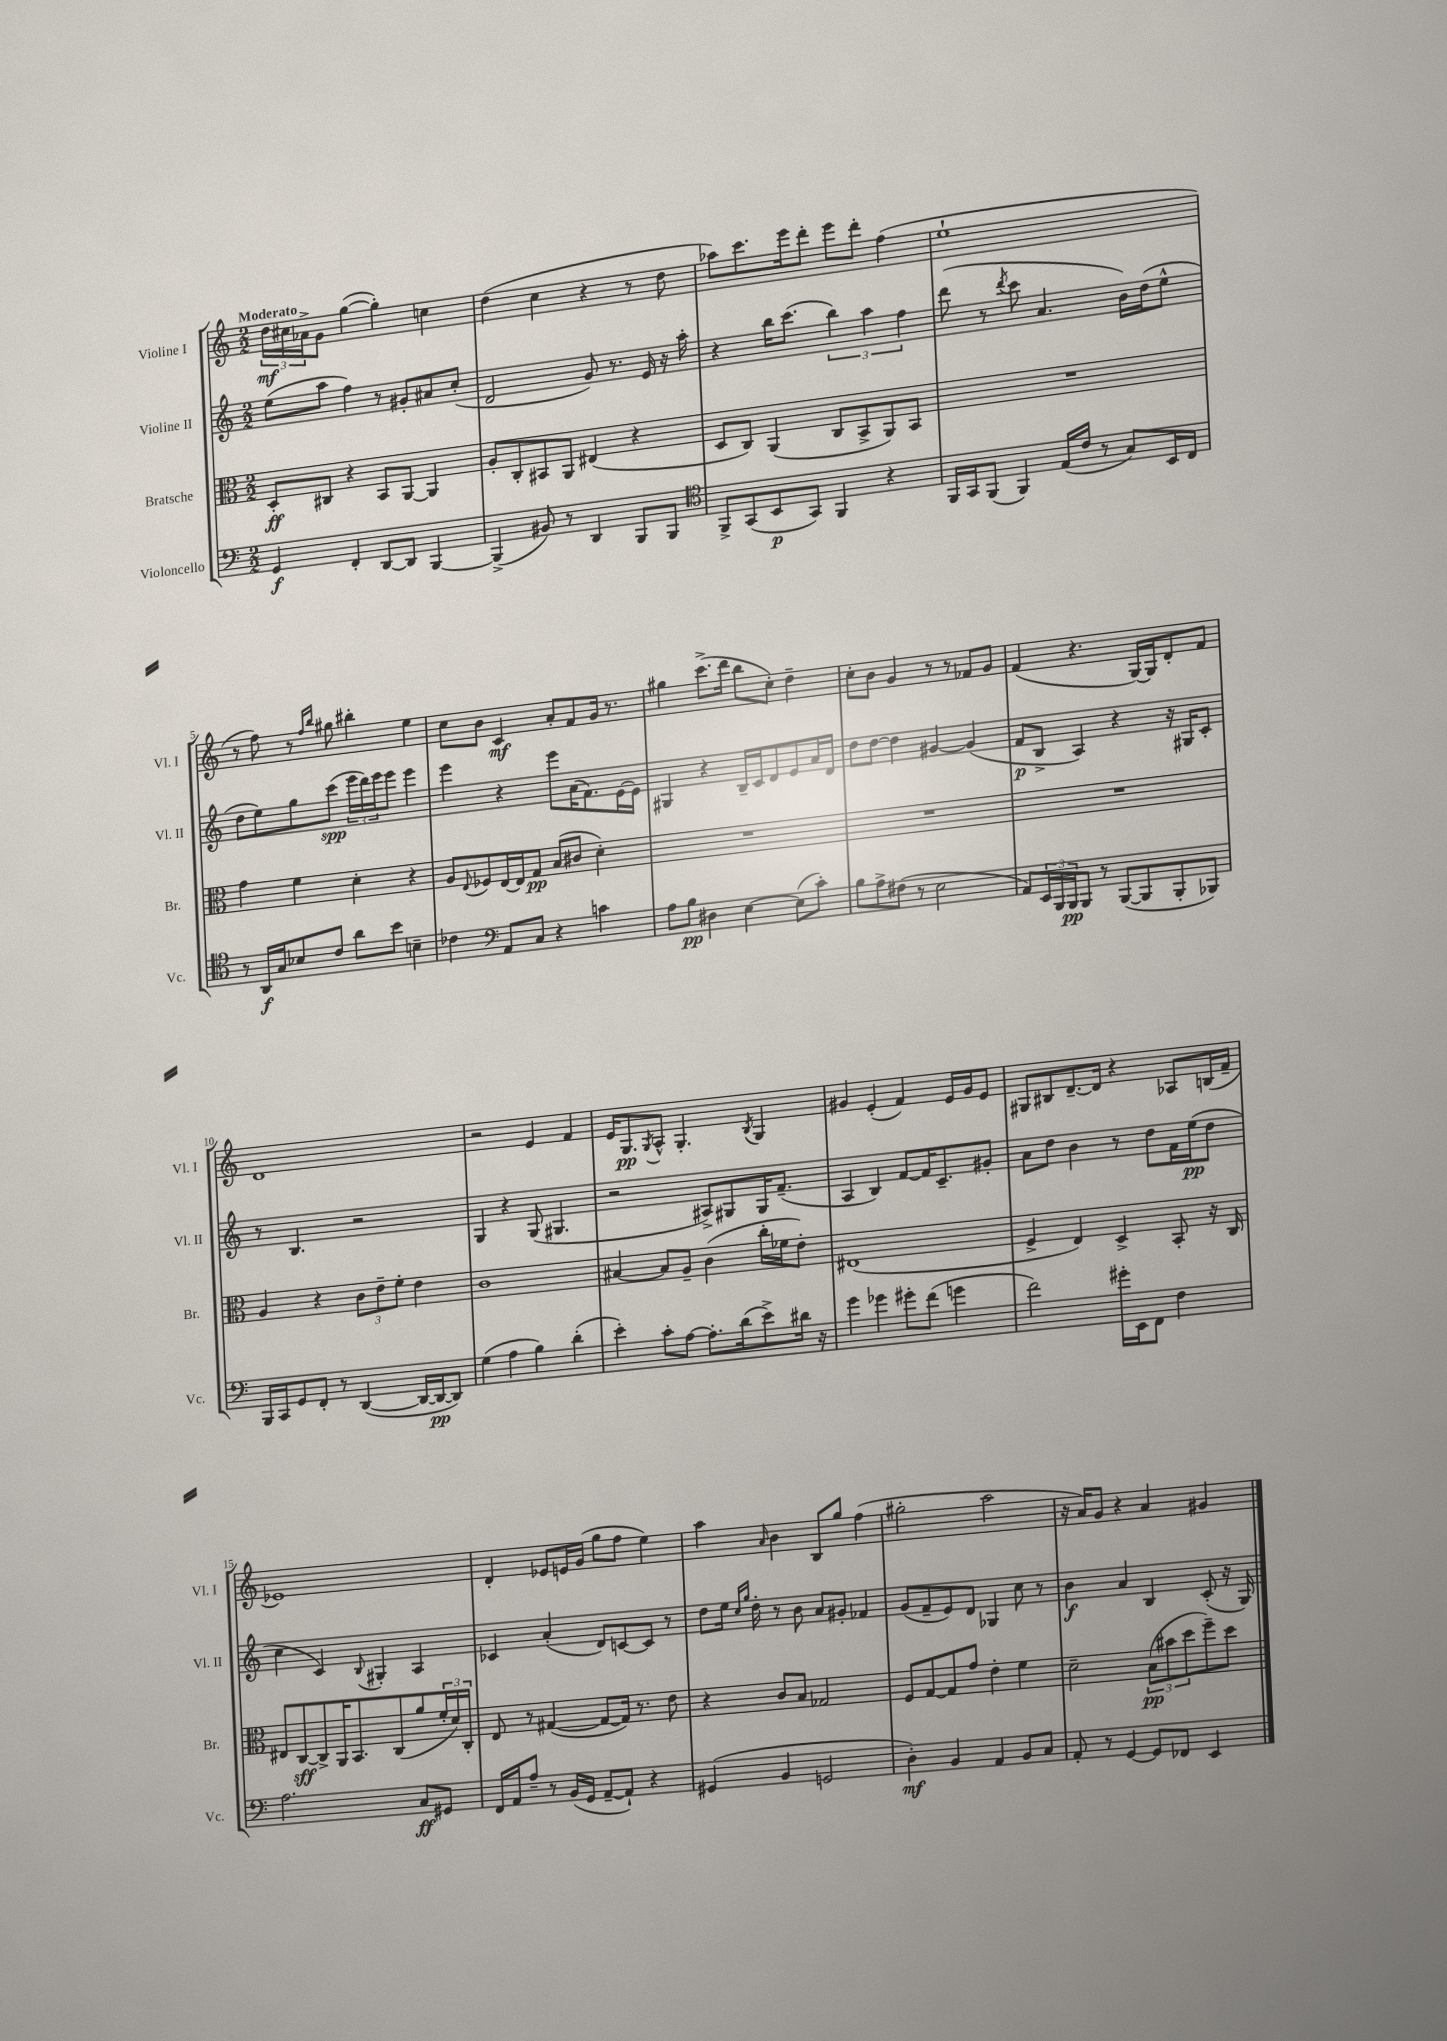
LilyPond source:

<<
\new StaffGroup <<
\new Staff = "s0" \with { instrumentName = "Violine I" shortInstrumentName = "Vl. I" } {
    \clef treble \key c \major \numericTimeSignature \time 2/2 \tempo "Moderato"
    \tuplet 3/2 { d''16\mf cis''16 aes'16-> } g'8 g''4~( g''4-.) c''4 |
    d''4( c''4 r4 r8 d''8 |
    aes''8) c'''8. e'''16 d'''8-. e'''8 d'''8-. f''4( |
    e''1-! |
    r8 f''8) r8 \grace { f''16 b''16 } gis''8 bis''4-. e''4 |
    c''8 b'8 c'4\mf a'8-. f'8 g'16 r8. |
    gis''4 c'''8.->( d'''16 b''8 c''8-.) d''4-- |
    c''8-. b'8 g'4 r8 r8 fes'8 g'8 |
    f'4( r4. g16~) g16 d'8-. f'8 |
    d'1 |
    r2 e'4 f'4 |
    e'16 g8.\pp \acciaccatura { g8 } a8-^ g4.-. \acciaccatura { b8 } g4 |
    gis'4 e'4-.( f'4) e'16 gis'16 e'8 |
    gis8 bis8 d'8.~-- d'16 r4 aes8 b16( f'16-- |
    ees'1) |
    d'4-. ees'8 e'16 g'16( g''8 f''8 e''4) |
    a''4 \grace { a'16 } b'4 b8 g''8 f''4( |
    gis''2-. a''2 |
    r16 a'16) g'8 r4 a'4 gis'4 \bar "|." |
}
\new Staff = "s1" \with { instrumentName = "Violine II" shortInstrumentName = "Vl. II" } {
    \clef treble \key c \major \numericTimeSignature \time 2/2
    e''8( a''8 f''4) r8 gis'8-. ais'8 c''8-.( |
    d'2 g'8) r8. e'16 r16 a''16-. |
    r4 b''16 c'''8.( \tuplet 3/2 { b''4) a''4 f''4 } |
    d'''8( r8 \acciaccatura { d'''8 } c'''8 a'4. b'16) d''16( e''8-^ |
    d''8 e''8) g''8 c'''8\spp( \tuplet 3/2 { e'''16 d'''16) e'''16 } e'''8 e'''4 |
    e'''4 r4 e'''8 a'16( f'8.) e'16~ e'16 |
    gis4 r4 b16-- c'16 d'8 e'8 a'16 d'16 |
    d''8 d''8~ d''4 gis'4~ gis'4( |
    f'8\p b8-> a4) r4 r16 gis16 c'8-. |
    r8 b4. r2 |
    g4 r4 g8( gis4. |
    r2 ais8->) gis8 gis16 f'8.--( |
    a4 b4) f'8~ f'16 c'8.-- gis'8-. |
    a'8 d''8 b'4 r8 d''8 f'16 e''16\pp( d''8 |
    c''4 c'4) \appoggiatura { b8 } gis4-. a4 |
    ces'4 a'4-.( d'8) c'8~ c'8 r8 |
    d''8 e''16 \grace { c''16 g''16 } d''16-. r8 b'8 a'8 gis'8-. fes'4 |
    g'8( f'8-- e'8) d'8 ges4 c''8 r8 |
    b'4\f a'4 b4 c'8-.( r16 g16) \bar "|." |
}
\new Staff = "s2" \with { instrumentName = "Bratsche" shortInstrumentName = "Br." } {
    \clef alto \key c \major \numericTimeSignature \time 2/2
    d8-.\ff cis8 r4 b,8 a,8~ a,4 |
    a8-. c8-. bis,8 a,8 eis4( r4 |
    d8 c8) a,4( c8 b,8-> a,8) b,8 |
    R1 |
    g'4 f'4 d'4-. r4 |
    a8 \appoggiatura { e8 } fes8 e16~ e16 g8\pp b8( cis'8 d'4-.) |
    R1 |
    R1 |
    R1 |
    a4 r4 \tuplet 3/2 { c'8 e'8-- f'8-. } e'4 |
    c'1 |
    bis4~ bis8 a8-- c'4( c''16-. fes'16 e'8-.) |
    eis1( |
    f4-> e4) d4-> b,8-. r16 c16 |
    eis8 c8~\sff c8-> a,16 b,8. c8( a'8 \tuplet 3/2 { f'16-. d'16) c16-. } |
    e8 r8 gis4~( gis8~ gis16) r8. e'8 |
    r4 c'8 b8 ges2 |
    f8 g8~ g8 g'8 e'4-. f'4 |
    d'2-- \tuplet 3/2 { b8\pp( bis'8 d''8 } f''8--) d''8 \bar "|." |
}
\new Staff = "s3" \with { instrumentName = "Violoncello" shortInstrumentName = "Vc." } {
    \clef bass \key c \major \numericTimeSignature \time 2/2
    g,4\f f,4-. d,8~ d,8 b,,4~ |
    b,,4->( bis,8) r8 d,4 b,,8 b,,8 |
    \clef tenor f,8-> g,8( b,8\p g,8) f,4 r4 |
    f,16 g,16 f,8( f,4) e16( c'16 r8 g8) b,16 c16 |
    r8 a,16\f g16 bes8 c'8 a'8 b'8 b4-- |
    ces'4 \clef bass a,8 c8 r4 c'4 |
    a8 b8\pp dis4 e4~ e8( c'8-.) |
    b8 a8-> fis8( r8 e2 |
    a,8) \tuplet 3/2 { e,16 b,,16 b,,16\pp } b,,8 r8 b,,8~( b,,8 b,,8-. bes,,8) |
    b,,16 c,16 g,8 f,8-. r8 d,4~( d,16~ d,16~\pp d,8) |
    g4( a4 b4) d'4-.( |
    e'4-.) c'8-. a8~ a8.-. d'16( e'8->) dis'16 r16 |
    g'4 ges'4 gis'8-. f'8( g'4 |
    f'2) gis'16-. e,16 f,8 f4 |
    a2. c8\ff gis,8 |
    f,16 a,16 a8-- r8 b,16( g,16 a,8~-- a,8-!) r4 |
    gis,4( b,4 g,2 |
    d4-.\mf) b,4 a,4 b,8 c8 |
    a,8-. r8 g,4~ g,8 fes,8 e,4 \bar "|." |
}
>>
>>
